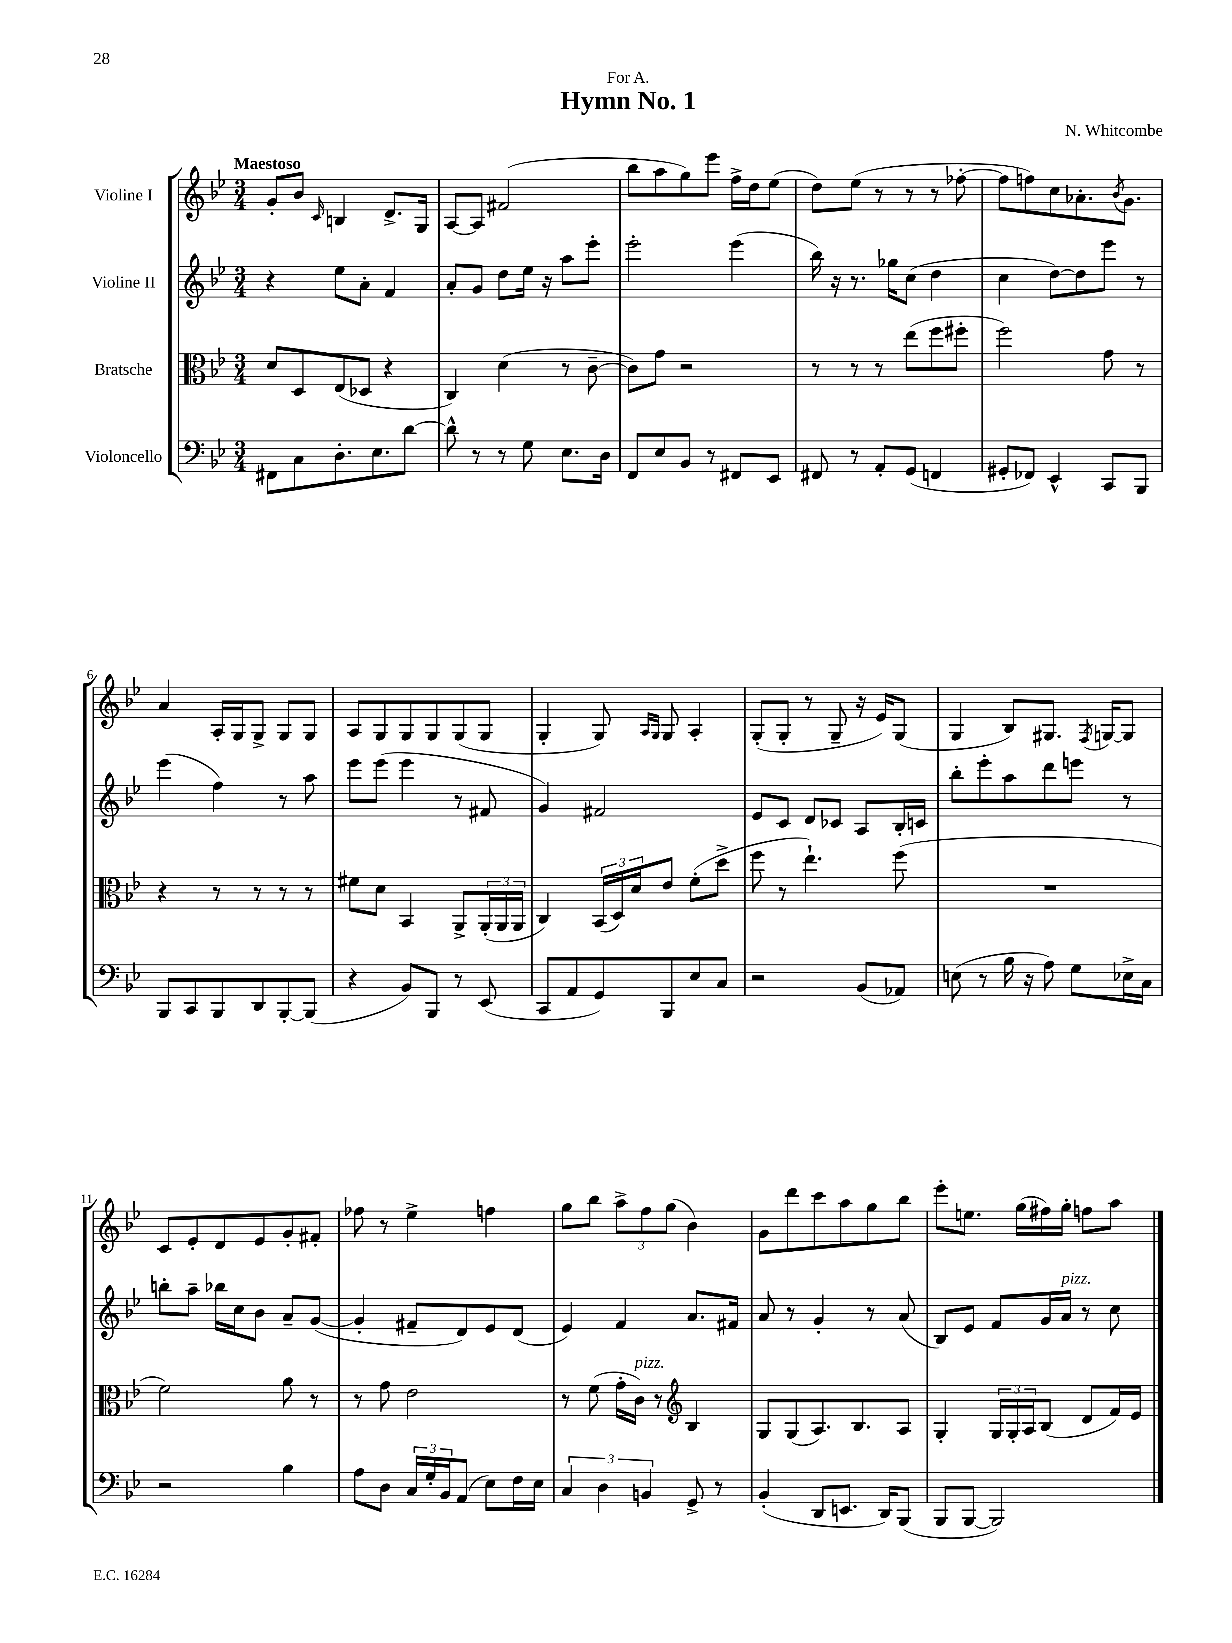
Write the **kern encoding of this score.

**kern	**kern	**kern	**kern
*part4	*part3	*part2	*part1
*staff4	*staff3	*staff2	*staff1
*I"Violoncello	*I"Bratsche	*I"Violine II	*I"Violine I
*clefF4	*clefC3	*clefG2	*clefG2
*k[b-e-]	*k[b-e-]	*k[b-e-]	*k[b-e-]
*M3/4	*M3/4	*M3/4	*M3/4
=1	=1	=1	=1
!	!	!	!LO:TX:a:B:t=Maestoso
8FF#X\L	8d/L	4r	8g'/L
8C\	8D/	.	8b-/J
.	.	.	16qqc/
8.D'\	(8E-/	8ee-\L	4Bn/
.	8D-X/J	8a'\J	.
8.E-\	.	.	.
.	4r	4f/	8.d^/L
[8d\J	.	.	.
.	.	.	16G/Jk
=2	=2	=2	=2
8d^^\]	4C/)	8a'/L	[8A/L
8r	.	8g/J	8A/J]
8r	(4d\	8dd\L	(2f#X/
8G\	.	16ee-\Jk	.
.	.	16r	.
8.E-\L	8r	8aa\L	.
.	[8c~\	8eee-'\J	.
16D\Jk	.	.	.
=3	=3	=3	=3
8FF/L	8c\L])	2eee-'\	8bb-\L
8E-/	8g\J	.	8aa\
8BB-/J	2r	.	8gg\)
8r	.	.	8eee-\J
8FF#X/L	.	(4eee-\	16ff^\LL
.	.	.	16dd\J
8EE-/J	.	.	(8ee-\J
=4	=4	=4	=4
8FF#X/	8r	16bb-\)	8dd\L)
.	.	16r	.
8r	8r	8.r	(8ee-\J
8AA'/L	8r	.	8r
.	.	16gg-X\KL	.
(8GG/J	(8ee-\L	(8cc\J	8r
4FFn/	8ff\	4dd\	8r
.	8ff#X'\J	.	[8ff-X'\
=5	=5	=5	=5
8GG#X'/L	2ff\)	4cc\	8ff-\L]
8FF-X/J)	.	.	8ffn\)
4EE-^^/	.	[8dd\L)	8cc\
.	.	8dd\]	8.a-X'\
8CC/L	8g\	8eee-\J	.
.	.	.	8qb-/
.	.	.	8.g\J
8BBB-/J	8r	8r	.
!!LO:LB:g=z
=6	=6	=6	=6
8BBB-/L	4r	(4eee-\	4a/
8CC/	.	.	.
8BBB-/	8r	4ff\)	16A'/LL
.	.	.	16G/J
8DD/	8r	.	8G^/J
[8BBB-'/	8r	8r	8G/L
(8BBB-/J]	8r	8aa\	8G/J
=7	=7	=7	=7
4r	8f#X\L	8eee-\L	8A/L
.	8d\J	(8eee-\J	8G/
8BB-/L)	4BB-/	4eee-\	8G/
8BBB-/J	.	.	8G/
8r	8AA^/L	8r	(8G/
(8EE-/	(24AA'/L	8f#X/	8G/J
.	24AA/	.	.
.	24AA/JJ	.	.
=8	=8	=8	=8
8CC/L	4C/)	4g/)	4G'/
8AA/	.	.	.
8GG/)	(24BB-/LL	2f#X/	8G/)
.	24D/)	.	.
.	24d/J	.	.
.	.	.	16qqA/LL
.	.	.	16qqG/JJ
8BBB-/	8e-/J	.	8G/
8E-/	(8f'\L	.	4A'/
8C/J	8dd^\J	.	.
=9	=9	=9	=9
2r	8ff\	8e-/L	(8G'/L
.	8r	8c/J	8G'/J
.	4.ee-`\)	8d/L	8r
.	.	8c-X/J	8G~/
(8BB-/L	.	8A/L	16r
.	.	.	16e-/KL)
8AA-X/J)	(8ff\	16B-'/L	(8G/J
.	.	16cn/JJ	.
=10	=10	=10	=10
(8En\	2.r	8bb-'\L	4G/
8r	.	8eee-'\	.
16B-\	.	8aa\	8B-/L)
16r	.	.	.
8A\)	.	8ddd\	8.G#X/J
8G\L	.	8eeen\J	.
.	.	.	8qF/
.	.	.	[16Gn/KL
16E-X^\L	.	8r	8G/J]
16C\JJ	.	.	.
!!LO:LB:g=z
=11	=11	=11	=11
2r	2f\)	8bbn'\L	8c/L
.	.	8aa~\J	8e-'/
.	.	16bb-X\LL	8d/
.	.	16cc\J	.
.	.	8b-\J	8e-/
4B-\	8a\	8a~/L	8g'/
.	8r	([8g/J	8f#X'/J
=12	=12	=12	=12
8A\L	8r	4g'/]	8ff-X\
8D\J	8g\	.	8r
24C/LL	2e-\	8f#X~/L	4ee-^\
24G'/	.	.	.
24BB-/J	.	.	.
(8AA/J	.	8d/)	.
8E-\L)	.	8e-/	4ffn\
16F\L	.	(8d/J	.
16E-\JJ	.	.	.
=13	=13	=13	=13
6C/	8r	4e-/)	8gg\L
.	(8f\	.	8bb-\J
6D\	.	.	.
.	16g'\LL	4f/	12aa^\L
!	!LO:TX:a:i:t=pizz.	!	!
.	16c\JJ)	.	.
6BBn/	.	.	12ff\
.	8r	.	.
.	.	.	(12gg\J
*	*clefG2	*	*
8GG^/	4B-/	8.a/L	4b-\)
8r	.	.	.
.	.	16f#X/Jk	.
=14	=14	=14	=14
(4BB-'/	8G/L	8a/	8g\L
.	(8G/	8r	8ddd\
8DD/L	8.A/)	4g'/	8ccc\
8.EEn/J	.	.	8aa\
.	8.B-/	.	.
.	.	8r	8gg\
16DD/KL)	.	.	.
(8BBB-/J	8A/J	(8a/	8bb-\J
=15	=15	=15	=15
8BBB-/L	4G'/	8B-/L)	8eee-'\L
[8BBB-/J	.	8e-/J	8.een\J
2BBB-/])	24G/LL	8f/L	.
.	24G'/	.	.
.	.	.	(16gg\LL
.	24A/J	.	.
.	(8B-/J	16g/L	16ff#X\)
!	!	!LO:TX:a:i:t=pizz.	!
.	.	16a/JJ	16gg'\JJ
.	8d/L	8r	8ffn\L
.	16f/L)	8cc\	8aa\J
.	16e-/JJ	.	.
==	==	==	==
*-	*-	*-	*-
